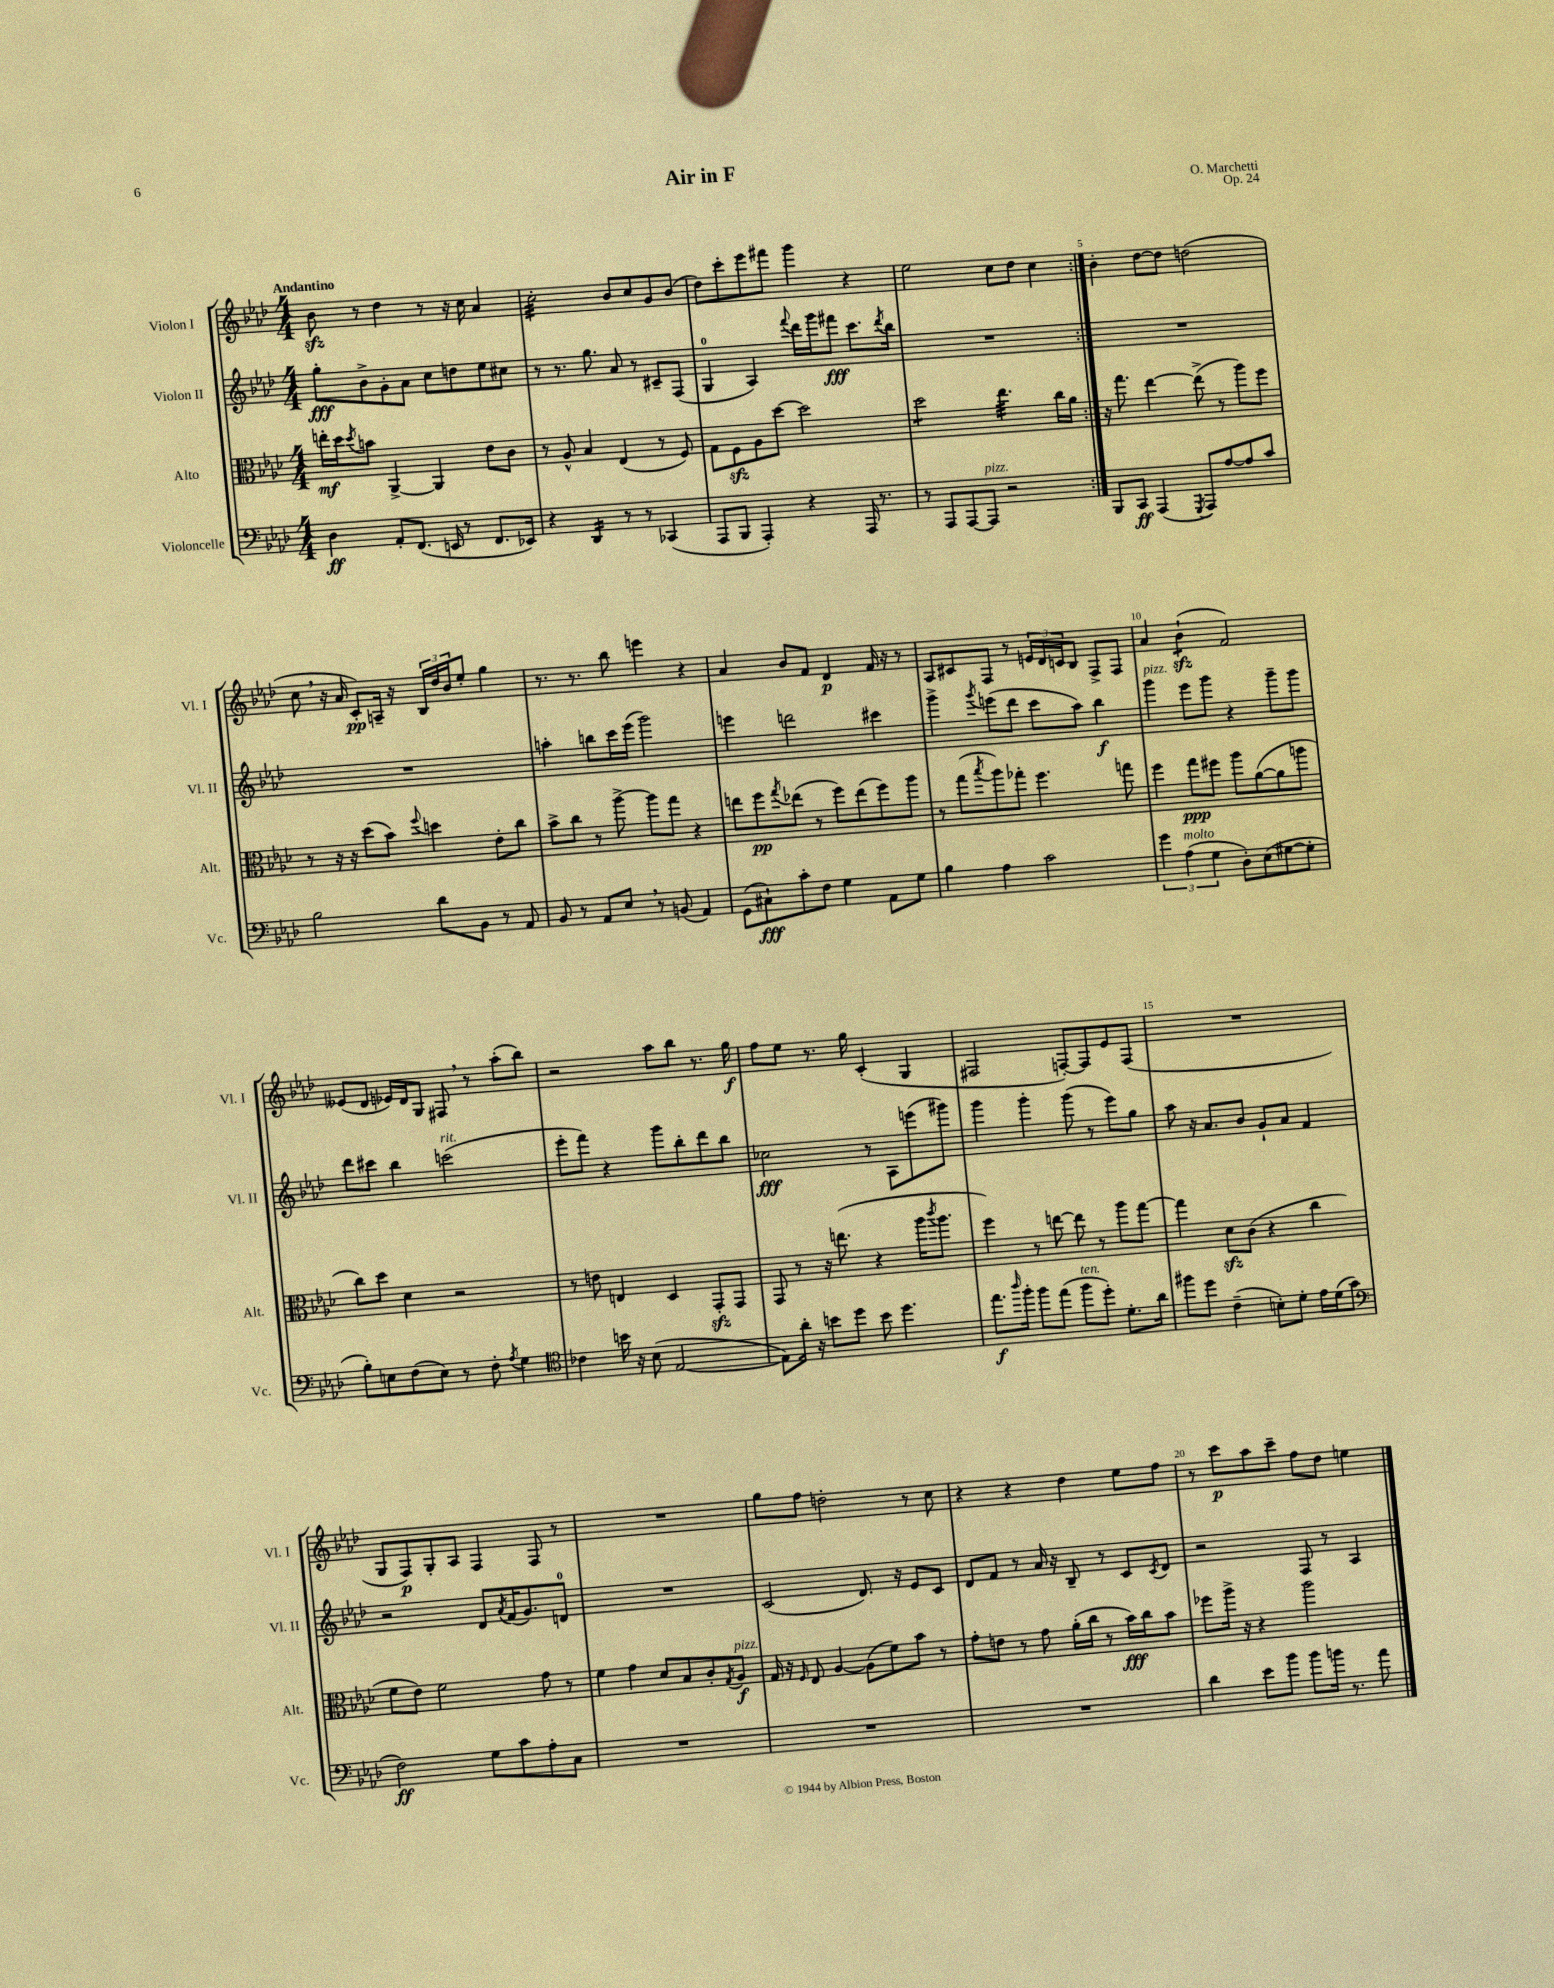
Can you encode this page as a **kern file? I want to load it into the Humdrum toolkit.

**kern	**kern	**kern	**kern
*staff4	*staff3	*staff2	*staff1
*clefF4	*clefC3	*clefG2	*clefG2
*k[b-e-a-d-]	*k[b-e-a-d-]	*k[b-e-a-d-]	*k[b-e-a-d-]
*M4/4	*M4/4	*M4/4	*M4/4
4D-\	16ee'\LL	8gg'\L	8b-\
.	16dd-\J	.	.
.	8qdd-/	.	.
.	8b\J	8b-^\	8r
8AA-'/L	[4AA-^/	8g'\	4dd-\
(8.FF/J	.	8a-\J	.
.	4AA-/]	8cc\L	8r
16EE/	.	.	.
8r	.	8dd\	16r
.	.	.	16cc\
8.FF/L	8e-\L	8ee-\	4a-/
.	8c\J	8cc#\J	.
16EE-/Jk)	.	.	.
=	=	=	=
4r	8r	8r	2cc'\
.	8A-^^/	8.r	.
4DD-/	4B-/	.	.
.	.	8.gg\	.
8r	(4E-/	8a-/	8b-/L
8r	.	8r	8cc/
(4CC-/	8r	8c#~/L	8g/
.	8F/)	(8F/J	(8b-/J
=	=	=	=
8AAA-/L	8G\L	4G/	8dd-\L)
8BBB-/J	8F\	.	8ccc'\
4AAA-'/)	8A-\	4A-/)	8eee-\
.	[8dd-\J	.	8fff#\J
.	.	8qqfff/	.
4r	2dd-\]	16ddd-\LL	4ggg\
.	.	16ggg\J	.
.	.	8fff#\J	.
16AAA-/	.	8.ccc\L	4r
8.r	.	.	.
.	.	8qddd-/	.
.	.	16bb-\Jk	.
=	=	=	=
8r	2dd-\	1r	2ee-\
8AAA-/L	.	.	.
[8AAA-/	.	.	.
8AAA-/]J	.	.	.
2r	4.ee-\	.	8cc\L
.	.	.	8dd-\J
.	.	.	4cc\
.	16cc\LL	.	.
.	16a-\JJ	.	.
=:|!	=:|!	=:|!	=:|!
8BBB-/L	16r	1r	4b-'\
.	8.gg\	.	.
8CC/J	.	.	.
(4AAA-/	[4ee-\	.	[8dd-\L
.	.	.	8dd-\]J
8qGGG/	.	.	.
8AAA-/L)	(8ee-^\]	.	(2dd\
[8A-/	8r	.	.
8A-/]	8aa-\L)	.	.
8c/J	8ff\J	.	.
=	=	=	=
2B-\	8r	1r	8cc\
.	16r	.	16r
.	16r	.	16a-/
.	(8dd-\L	.	8c'/L)
.	8b-\J)	.	16A~/Jk
.	.	.	16r
.	8qqff/	.	.
8d-\L	4dd\	.	24B-/LL
.	.	.	24dd-/
.	.	.	24b-/J
8BB-\J	.	.	8ee-'/J
8r	8e-'\L	.	4gg\
8AA-/	8cc\J	.	.
=	=	=	=
8BB-/	8b-^\L	4aa'\	8.r
8r	8cc\J	.	.
.	.	.	8.r
8AA-/L	8r	8bb\L	.
8E-/J	[8aa-^\	16ccc\L	8bb-\
.	.	(16eee-\JJ	.
8r	8aa-\]L	2ggg\)	4eee\
(8BB/	8gg\J	.	.
4AA-/)	4r	.	4r
=	=	=	=
(8GG\L	8ee\L	4eee\	4a-/
8C#`\)	8ff\	.	.
.	8qgg/	.	.
8c'\	(8ee-\J	2ddd\	8b-/L
8F\J	8r	.	8f/J
4G\	8ff\L)	.	4d-/
.	(8ee-\	.	.
8AA-\L	8ff\)	4ccc#\	16f/
.	.	.	16r
8G\J	8aa-\J	.	8r
=	=	=	=
4B-\	8r	4ggg^\	8A-/L
.	(8gg\L	.	8c#/
.	8qbb-/	8qggg/	.
4A-\	8aa-\)	(8eee\L	8F/J
.	8gg-'\J	8ddd-\J	8r
2c\	4.ff\	8ccc\L	24e/LL
.	.	.	24d-/
.	.	.	24c/J
.	.	8aa-\J)	8B-/J
.	.	4bb-\	8F^/L
.	8gg\	.	8F/J
=	=	=	=
6g\	4ff\	4ggg\	4a-/
(6A-\	.	.	.
.	8gg\L	8eee-\L	(4b-`\
6G\	.	.	.
.	8ff#\J	8ggg\J	.
8D-'\L)	8aa-\L	4r	2f/)
(8E-\	([8a-\	.	.
[8G#\	8a-\]	8ggg~\L	.
8G#'\]J	8aa\J	8ggg\J	.
=	=	=	=
8B-'\L)	8cc\L)	8ddd-\L	(8e--/L
8E\	8dd-\J	8ccc#\J	8d-/J
(8F\	4d-\	4bb-\	16e-/LL)
.	.	.	16d-/J
8E\J)	.	.	8G/J
8r	2r	(2ccc\	8F#/
8F'\	.	.	8r
8qA-/	.	.	.
4G\	.	.	(8aa-'\L
.	.	.	8bb-\J)
=	=	=	=
*clefC4	*	*	*
4c-\	8r	8eee-'\L	2r
.	8e\	8fff\J)	.
16b\	4E/	4r	.
16r	.	.	.
(8B-\	.	.	.
[2E-/	4D-/	8ggg\L	8aa-\L
.	.	8bb-'\	8bb-\J
.	8GG'/L	8ddd-\	8.r
.	8GG/J	8bb-\J	.
.	.	.	16gg\
=	=	=	=
8E-\]L)	8GG/	2cc-\	8ff\L
16a-'\Jk	8r	.	8ee-\J
16r	.	.	.
8b\L	16r	.	8.r
.	(8.ee\	.	.
8dd-\J	.	.	.
.	.	.	16gg\
8b\	4r	8r	(4c'/
4.dd-\	.	8A-\L	.
.	16aa-\LK	(8eee\	4G/
.	8qccc/	.	.
.	8.aa-\J	.	.
.	.	8ggg#\J)	.
=	=	=	=
8.ee-\L	4ff\)	4ggg\	2F#/
16qqaa-/	.	.	.
16ff'\Jk	.	.	.
8ff\L	8r	4ggg'\	.
(8ee-\J	[8ee\	.	.
8ff\L	8ee\]	(8ggg\	[8F'/L)
8dd-'\J)	8r	8r	8F/]
8.d-'\L	8aa-\L	8eee-\L)	8e-/
.	[8gg\J	8gg\J	(8F/J
16a-\Jk	.	.	.
=	=	=	=
8ff#\L	4gg\]	8aa-\	1r
8dd-\J	.	16r	.
.	.	8.a-/L	.
(4c~\	8d-\L	.	.
.	(8c\J	8b-/J	.
8B'\L)	4r	8g`/L	.
8d-'\J	.	8a-/J	.
16e-\LL	4cc\	4f/	.
(16d-\J	.	.	.
8g\J	.	.	.
=	=	=	=
*clefF4	*	*	*
2F\)	8f\L	2r	8G/L
.	8e-\J)	.	8F/)
.	2f\	.	8G'/
.	.	.	8A-/J
8G\L	.	8d-/L	4F/
.	.	8qa-/	.
8c\	.	(16f/K	.
.	.	8.g/)	.
8A-'\	8g\	.	8F/
8C\J	8r	8d/J	8r
=	=	=	=
1r	4f\	1r	1r
.	4g\	.	.
.	8d-/L	.	.
.	8B-/	.	.
.	8c'/	.	.
.	8qG/	.	.
.	8A-/J	.	.
=	=	=	=
1r	16G/	(2c/	8gg\L
.	16r	.	.
.	16qqF/	.	.
.	8E-/	.	8ff\J
.	[4A-/	.	2dd'\
.	(8A-\]L	8.d-/)	.
.	8f\)	.	.
.	.	16r	.
.	8b-\J	8e-/L	8r
.	8r	8c/J	8cc\
=	=	=	=
1r	8g'\L	8d-/L	4r
.	8e\J	8f/J	.
.	8r	8r	4r
.	8g\	16a-/	.
.	.	16r	.
.	(16a-'\LL	8B-~/	4dd-\
.	16cc\JJ	.	.
.	8r	8r	.
.	16b-\LL)	8c/L	8ee-\L
.	16cc\J	.	.
.	.	8qc/	.
.	8b-\J	8d-/J	8ff\J
=	=	=	=
4d-\	8ff-\L	2r	8r
.	16aa-^\Jk	.	8ccc\L
.	16r	.	.
8e-\L	4r	.	8aa-\
8b-\J	.	.	8ccc~\J
8b-\L	2aa-\	8F/	8ff\L
16b\Jk	.	8r	8dd-\J
8.r	.	.	.
.	.	4A-/	4ee\
8a-\	.	.	.
==	==	==	==
*-	*-	*-	*-
